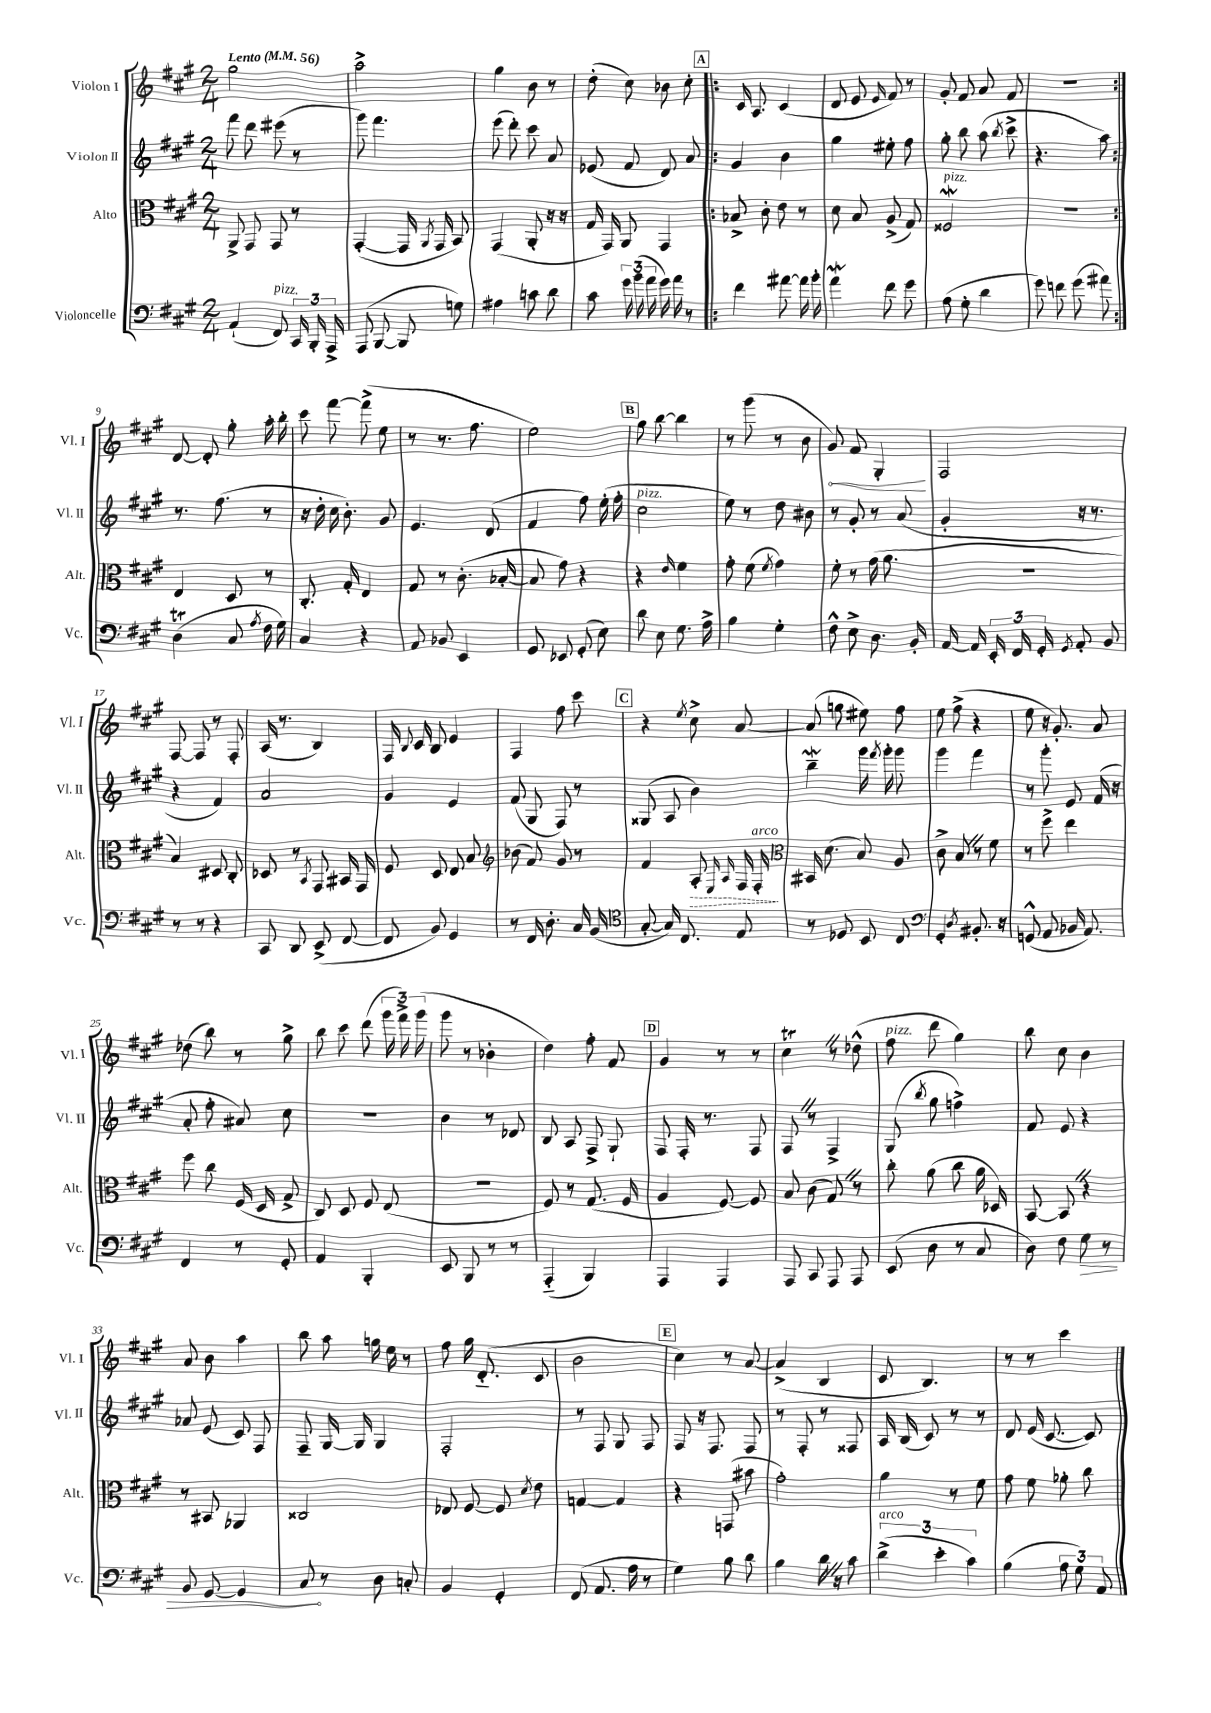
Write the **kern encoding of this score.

**kern	**dynam	**kern	**dynam	**kern	**kern	**dynam
*part4	*part4	*part3	*part3	*part2	*part1	*part1
*staff4	*staff4	*staff3	*staff3	*staff2	*staff1	*staff1
*I"Violoncelle	*	*I"Alto	*	*I"Violon II	*I"Violon I	*
*I'Vc.	*	*I'Alt.	*	*I'Vl. II	*I'Vl. I	*
*clefF4	*	*clefC3	*	*clefG2	*clefG2	*
*k[f#c#g#]	*	*k[f#c#g#]	*	*k[f#c#g#]	*k[f#c#g#]	*
*M2/4	*	*M2/4	*	*M2/4	*M2/4	*
*MM56	*	*MM56	*	*MM56	*MM56	*
=1	=1	=1	=1	=1	=1	=1
!	!	!	!	!	!LO:TX:a:B:t=Lento	!
(4AA`/	.	8AA^/	.	8fff#\	2gg#\	.
.	.	8GG#/	.	8ddd\	.	.
!LO:TX:a:i:t=pizz.	!	!	!	!	!	!
8FF#/)	.	8GG#/	.	(8eee#X\	.	.
24CC#/	.	8r	.	8r	.	.
24BBB'/	.	.	.	.	.	.
24AAA^/	.	.	.	.	.	.
=2	=2	=2	=2	=2	=2	=2
(8AAA/	.	([4GG#'/	.	8ggg#\)	2aa^\	.
[8BBB/	.	.	.	4.fff#\	.	.
8BBB/]	.	16GG#/]	.	.	.	.
.	.	8qAA/	.	.	.	.
.	.	16GG#/	.	.	.	.
8Gn\)	.	8BB/)	.	.	.	.
=3	=3	=3	=3	=3	=3	=3
4A#X\	.	(4GG#/	.	(8eee\	4gg#\	.
.	.	.	.	8ddd'\)	.	.
8cn\	.	8AA'/	.	8ccc#\	8b\	.
8d\	.	16r	.	8a/	8r	.
.	.	16r	.	.	.	.
=4	=4	=4	=4	=4	=4	=4
8c#\	.	16G#/	.	(8e-X/	(8dd'\	.
.	.	16GG#/)	.	.	.	.
24g#\	.	8AA/	.	8f#/	8cc#\)	.
(24b\	.	.	.	.	.	.
24a\	.	.	.	.	.	.
16g#\)	.	4GG#/	.	8d/)	8b-X\	.
16a\	.	.	.	.	.	.
8r	.	.	.	8a/	8cc#'\	.
!!LO:REH:place=s1:t=A
=5!|:	=5!|:	=5!|:	=5!|:	=5!|:	=5!|:	=5!|:
4f#\	.	8B-X^/	.	4g#/	16c#/	.
.	.	.	.	.	8.A/	.
.	.	8c#'\	.	.	.	.
[8a#X\	.	8e\	.	4b\	(4c#/	.
16a#\]	.	8r	.	.	.	.
16b'\	.	.	.	.	.	.
=6	=6	=6	=6	=6	=6	=6
4aw\	.	8d\	.	4gg#\	8d/	.
.	.	8B/	.	.	8e/	.
.	.	.	.	.	16qqe/	.
8f#\	.	(8A^/	.	8ee#X'\	8f#/)	.
8g#\	.	8G#/)	.	8ff#\	8r	.
=7	=7	=7	=7	=7	=7	=7
!	!	!LO:TX:a:i:t=pizz.	!	!	!	!
(8A\	.	2F##XW/	.	8gg#'\	8g#'/	.
8G#'\	.	.	.	8bb\	8f#/	.
4d\	.	.	.	(8aa\	8a/	.
.	.	.	.	8qbb/	.	.
.	.	.	.	8ccc#^\	8f#/	.
=8	=8	=8	=8	=8	=8	=8
8g#\)	.	2r	.	4.r	2r	.
8fn\	.	.	.	.	.	.
(8g#\	.	.	.	.	.	.
8a#X\)	.	.	.	8aa\)	.	.
!!LO:LB:g=z
=9:|!	=9:|!	=9:|!	=9:|!	=9:|!	=9:|!	=9:|!
(4DT\	.	4E/	.	8.r	[8d/	.
.	.	.	.	.	8d'/]	.
.	.	.	.	(8.ff#\	.	.
8C#/	.	8D/	.	.	8gg#'\	.
8qA/	.	.	.	.	.	.
16F#\	.	8r	.	8r	16aa'\	.
16G#\)	.	.	.	.	16bb'\	.
=10	=10	=10	=10	=10	=10	=10
4C#/	.	8.C#'/	.	16r	8ccc#\	.
.	.	.	.	16dd'\	.	.
.	.	.	.	16cc#\	[8fff#\	.
.	.	16G#'/	.	8.b'\)	.	.
4r	.	4E/	.	.	(8fff#^\]	.
.	.	.	.	8g#/	8ee\	.
=11	=11	=11	=11	=11	=11	=11
8AA/	.	8G#/	.	4.e/	8r	.
8BB-X/	.	8r	.	.	8.r	.
4EE/	.	(8.c#'\	.	.	.	.
.	.	.	.	.	8.ff#\	.
.	.	.	.	(8d/	.	.
.	.	[16B-X'/	.	.	.	.
=12	=12	=12	=12	=12	=12	=12
8GG#/	.	8B-/]	.	4f#/	2ee\)	.
8EE-X/	.	8g#\)	.	.	.	.
(8GG#'/	.	4r	.	8ff#\)	.	.
8E\)	.	.	.	(16ee'\	.	.
.	.	.	.	16ff#'\	.	.
!!LO:REH:place=s1:t=B
=13	=13	=13	=13	=13	=13	=13
!	!	!	!	!LO:TX:a:i:t=pizz.	!	!
8d\	.	4r	.	2cc#\	8gg#\	.
8E\	.	.	.	.	[8bb\	.
.	.	16qqe/	.	.	.	.
8.G#\	.	4f#\	.	.	4bb\]	.
16A^\	.	.	.	.	.	.
=14	=14	=14	=14	=14	=14	=14
4B\	.	8g#'\	.	8ee\)	8r	.
.	.	(8f#\	.	8r	(8ggg#\	.
.	.	8qf#/	.	.	.	.
4G#'\	.	4g#\)	.	8dd\	8r	.
.	.	.	.	8b#X\	8b\	.
=15	=15	=15	=15	=15	=15	=15
!	!	!	!	!	!	!LO:HP:b
8F#^^\	.	8f#'\	.	8r	8g#/)	<
8E^\	.	8r	.	8g#'/	8f#/	.
8.D\	.	(16g#\	.	8r	4G#'/	.
.	.	8.a\	.	.	.	.
.	.	.	.	(8a/	.	.
16BB'/	.	.	.	.	.	.
.	.	.	.	.	.	[
=16	=16	=16	=16	=16	=16	=16
[16AA/	.	2r	.	4g#'/	2F#/	.
16AA/]	.	.	.	.	.	.
24EE'/	.	.	.	.	.	.
24FF#/	.	.	.	.	.	.
24GG#'/	.	.	.	.	.	.
8qGG#/	.	.	.	.	.	.
8AA'/	.	.	.	16r	.	.
.	.	.	.	8.r	.	.
8BB/	.	.	.	.	.	.
!!LO:LB:g=z
=17	=17	=17	=17	=17	=17	=17
8r	.	4B/)	.	4r	[8F#/	.
8r	.	.	.	.	8F#/]	.
4r	.	8D#X/	.	4f#/)	8r	.
.	.	8C#'/	.	.	8F#'/	.
=18	=18	=18	=18	=18	=18	=18
8CC#/	.	8D-X/	.	2a/	(16A/	.
.	.	.	.	.	8.r	.
8DD/	.	8r	.	.	.	.
.	.	8qBB/	.	.	.	.
(8EE^/	.	8GG#/	.	.	4B/)	.
[8FF#/	.	16BB#X/	.	.	.	.
.	.	16GG#/	.	.	.	.
=19	=19	=19	=19	=19	=19	=19
8FF#/]	.	8F#/	.	4g#/	16F#/	.
.	.	.	.	.	8qqB/	.
.	.	.	.	.	16c#/	.
8BB/)	.	8D/	.	.	8B/	.
4GG#/	.	8E/	.	4e/	4e/	.
.	.	8B/	.	.	.	.
=20	=20	=20	=20	=20	=20	=20
*	*	*clefG2	*	*	*	*
8r	.	(8b-X\	.	(8f#/	4F#/	.
16FF#/	.	8f#/)	.	8G#/	.	.
8.D'\	.	.	.	.	.	.
.	.	8g#/	.	8F#/)	8ff#\	.
16C#/	.	8r	.	8r	8ccc#\	.
(16BB/	.	.	.	.	.	.
!!LO:REH:place=s1:t=C
=21	=21	=21	=21	=21	=21	=21
*clefC4	*	*	*	*	*	*
[8G#'/	.	4f#/	.	(8G##X/	4r	.
16G#/])	.	.	.	8A/	.	.
8.C#/	.	.	.	.	.	.
.	.	.	.	.	8qee/	.
!	!	!	!LO:HP:b	!	!	!
.	.	8A'/	>	4b\)	8cc#^\	.
.	.	16qqE/	.	.	.	.
.	.	16qqA/	.	.	.	.
8E/	.	16F#/	.	.	[8a/	.
!	!	!LO:TX:a:i:t=arco	!	!	!	!
.	.	16F#'/	.	.	.	.
.	.	.	]	.	.	.
=22	=22	=22	=22	=22	=22	=22
*	*	*clefC3	*	*	*	*
8r	.	16BB#X/	.	4bbW~\	(8a/]	.
.	.	(8.d\	.	.	.	.
8D-X/	.	.	.	.	8ggn\	.
8BB/	.	8B/)	.	16ggg#\	8ee#X\)	.
.	.	.	.	8qfff#/	.	.
.	.	.	.	16ggg#'\	.	.
8C#/	.	8A/	.	8ggg#\	8ff#\	.
=23	=23	=23	=23	=23	=23	=23
*clefF4	*	*	*	*	*	*
4GG#'/	.	8c#^\	.	4ggg#\	8ee\	.
.	.	8BZ/	.	.	(8ff#^\	.
8qD/	.	.	.	.	.	.
8.BB#X'/	.	8r	.	4fff#\	4r	.
.	.	8f#\	.	.	.	.
16r	.	.	.	.	.	.
=24	=24	=24	=24	=24	=24	=24
(8GGn^^/	.	8r	.	8r	8ee\	.
8AA/	.	8ff#^\	.	8ggg#'\	16r	.
.	.	.	.	.	8.g#'/)	.
16BB-X/	.	4ee\	.	8e/	.	.
8.AA/)	.	.	.	.	.	.
.	.	.	.	(16f#/	8a/	.
.	.	.	.	16r	.	.
!!LO:LB:g=z
=25	=25	=25	=25	=25	=25	=25
4FF#/	.	8ff#\	.	8a'/	(8dd-X\	.
.	.	8cc#\	.	8ff#'\	8bb\)	.
8r	.	(16F#/	.	8a#X/)	8r	.
.	.	16D/	.	.	.	.
8GG#'/	.	8G#^/	.	8cc#\	8gg#^\	.
=26	=26	=26	=26	=26	=26	=26
4AA/	.	8C#/)	.	2r	8bb\	.
.	.	8D/	.	.	8ccc#\	.
4BBB'/	.	8F#/	.	.	(8ddd\	.
.	.	(8E/	.	.	24ggg#\	.
.	.	.	.	.	24fff#^\)	.
.	.	.	.	.	(24ggg#\	.
=27	=27	=27	=27	=27	=27	=27
8EE/	.	2r	.	4b\	8ggg#\	.
8BBB/	.	.	.	.	8r	.
8r	.	.	.	8r	4b-X'\	.
8r	.	.	.	8d-X/	.	.
=28	=28	=28	=28	=28	=28	=28
(4AAA/	.	8F#/)	.	8B/	4dd\)	.
.	.	8r	.	8A/	.	.
4BBB/)	.	(8.G#/	.	8F#^/	8ff#'\	.
.	.	.	.	8G#`/	8f#/	.
.	.	16F#/	.	.	.	.
!!LO:REH:place=s1:t=D
=29	=29	=29	=29	=29	=29	=29
4AAA/	.	4A/	.	8F#/	4g#/	.
.	.	.	.	16F#'/	.	.
.	.	.	.	8.r	.	.
4AAA/	.	[8F#/)	.	.	8r	.
.	.	8F#/]	.	8F#/	8r	.
=30	=30	=30	=30	=30	=30	=30
8AAA/	.	8B/	.	8F#Z/	4cc#tZ\	.
8CC#/	.	(8c#\	.	8r	.	.
8AAA/	.	8G#Z/)	.	4F#^/	8r	.
8AAA/	.	8r	.	.	(8dd-X^^\	.
=31	=31	=31	=31	=31	=31	=31
!	!	!	!	!	!LO:TX:a:i:t=pizz.	!
(8EE/	.	8cc#'\	.	(8G#/	8ff#\	.
.	.	.	.	8qbb/	.	.
8D\	.	(8a\	.	8gg#\	8ddd\	.
8r	.	8cc#\	.	4ffn^\)	4gg#\)	.
8C#/	.	16a\	.	.	.	.
.	.	16D-X/)	.	.	.	.
=32	=32	=32	=32	=32	=32	=32
8D\)	.	[8BB/	.	8f#/	8bb\	.
8F#\	.	8BBZ/]	.	8e/	8cc#\	.
!	!LO:HP:b	!	!	!	!	!
8G#\	>	4r	.	4r	4b\	.
8r	.	.	.	.	.	.
!!LO:LB:g=z
=33	=33	=33	=33	=33	=33	=33
8BB/	.	8r	.	8a-X/	8a/	.
[8GG#/	.	8BB#X/	.	(8e/	8b\	.
4GG#/]	.	4AA-X/	.	8c#/)	4aa\	.
.	.	.	.	8F#/	.	.
=34	=34	=34	=34	=34	=34	=34
8C#/	.	2C##X/	.	8F#~/	8bb\	.
8r	]	.	.	[16G#/	8aa\	.
.	.	.	.	16G#/]	.	.
8D\	.	.	.	4G#/	16ggn\	.
.	.	.	.	.	16ee\	.
8Cn'/	.	.	.	.	8r	.
=35	=35	=35	=35	=35	=35	=35
4BB/	.	8E-X/	.	2F#'/	8ff#\	.
.	.	[8F#/	.	.	16gg#\	.
.	.	.	.	.	(8.d/	.
4GG#'/	.	8F#/]	.	.	.	.
.	.	8qd/	.	.	.	.
.	.	8e\	.	.	8c#/	.
=36	=36	=36	=36	=36	=36	=36
(8FF#/	.	[4Gn/	.	8r	2b\	.
8.AA/	.	.	.	8F#/	.	.
.	.	4G/]	.	8G#/	.	.
16A\	.	.	.	.	.	.
8r	.	.	.	8F#/	.	.
!!LO:REH:place=s1:t=E
=37	=37	=37	=37	=37	=37	=37
4G#\)	.	4r	.	8F#/	4cc#\)	.
.	.	.	.	16r	.	.
.	.	.	.	8.F#/	.	.
8B\	.	(8GGn/	.	.	8r	.
8d\	.	8b#X\	.	8F#/	[8a/	.
=38	=38	=38	=38	=38	=38	=38
4B\	.	2g#'\)	.	8r	(4a^/]	.
.	.	.	.	8F#'/	.	.
16dZ\	.	.	.	8r	4B/	.
16r	.	.	.	.	.	.
8c#\	.	.	.	8F##X/	.	.
=39	=39	=39	=39	=39	=39	=39
!LO:TX:a:i:t=arco	!	!	!	!	!	!
(6d^\	.	4a\	.	16A/	8c#/	.
.	.	.	.	(16B/	.	.
.	.	.	.	8c#/)	4.B/)	.
6e'\	.	.	.	.	.	.
.	.	8r	.	8r	.	.
6c#\)	.	.	.	.	.	.
.	.	8f#\	.	8r	.	.
=40	=40	=40	=40	=40	=40	=40
(4B\	.	8g#\	.	8d/	8r	.
.	.	8f#\	.	(16e/	8r	.
.	.	.	.	[8.c#/	.	.
12A\	.	8a-X'\	.	.	4ccc#\	.
12G#\)	.	.	.	.	.	.
.	.	8cc#\	.	8c#/])	.	.
12AA/	.	.	.	.	.	.
==	==	==	==	==	==	==
*-	*-	*-	*-	*-	*-	*-
